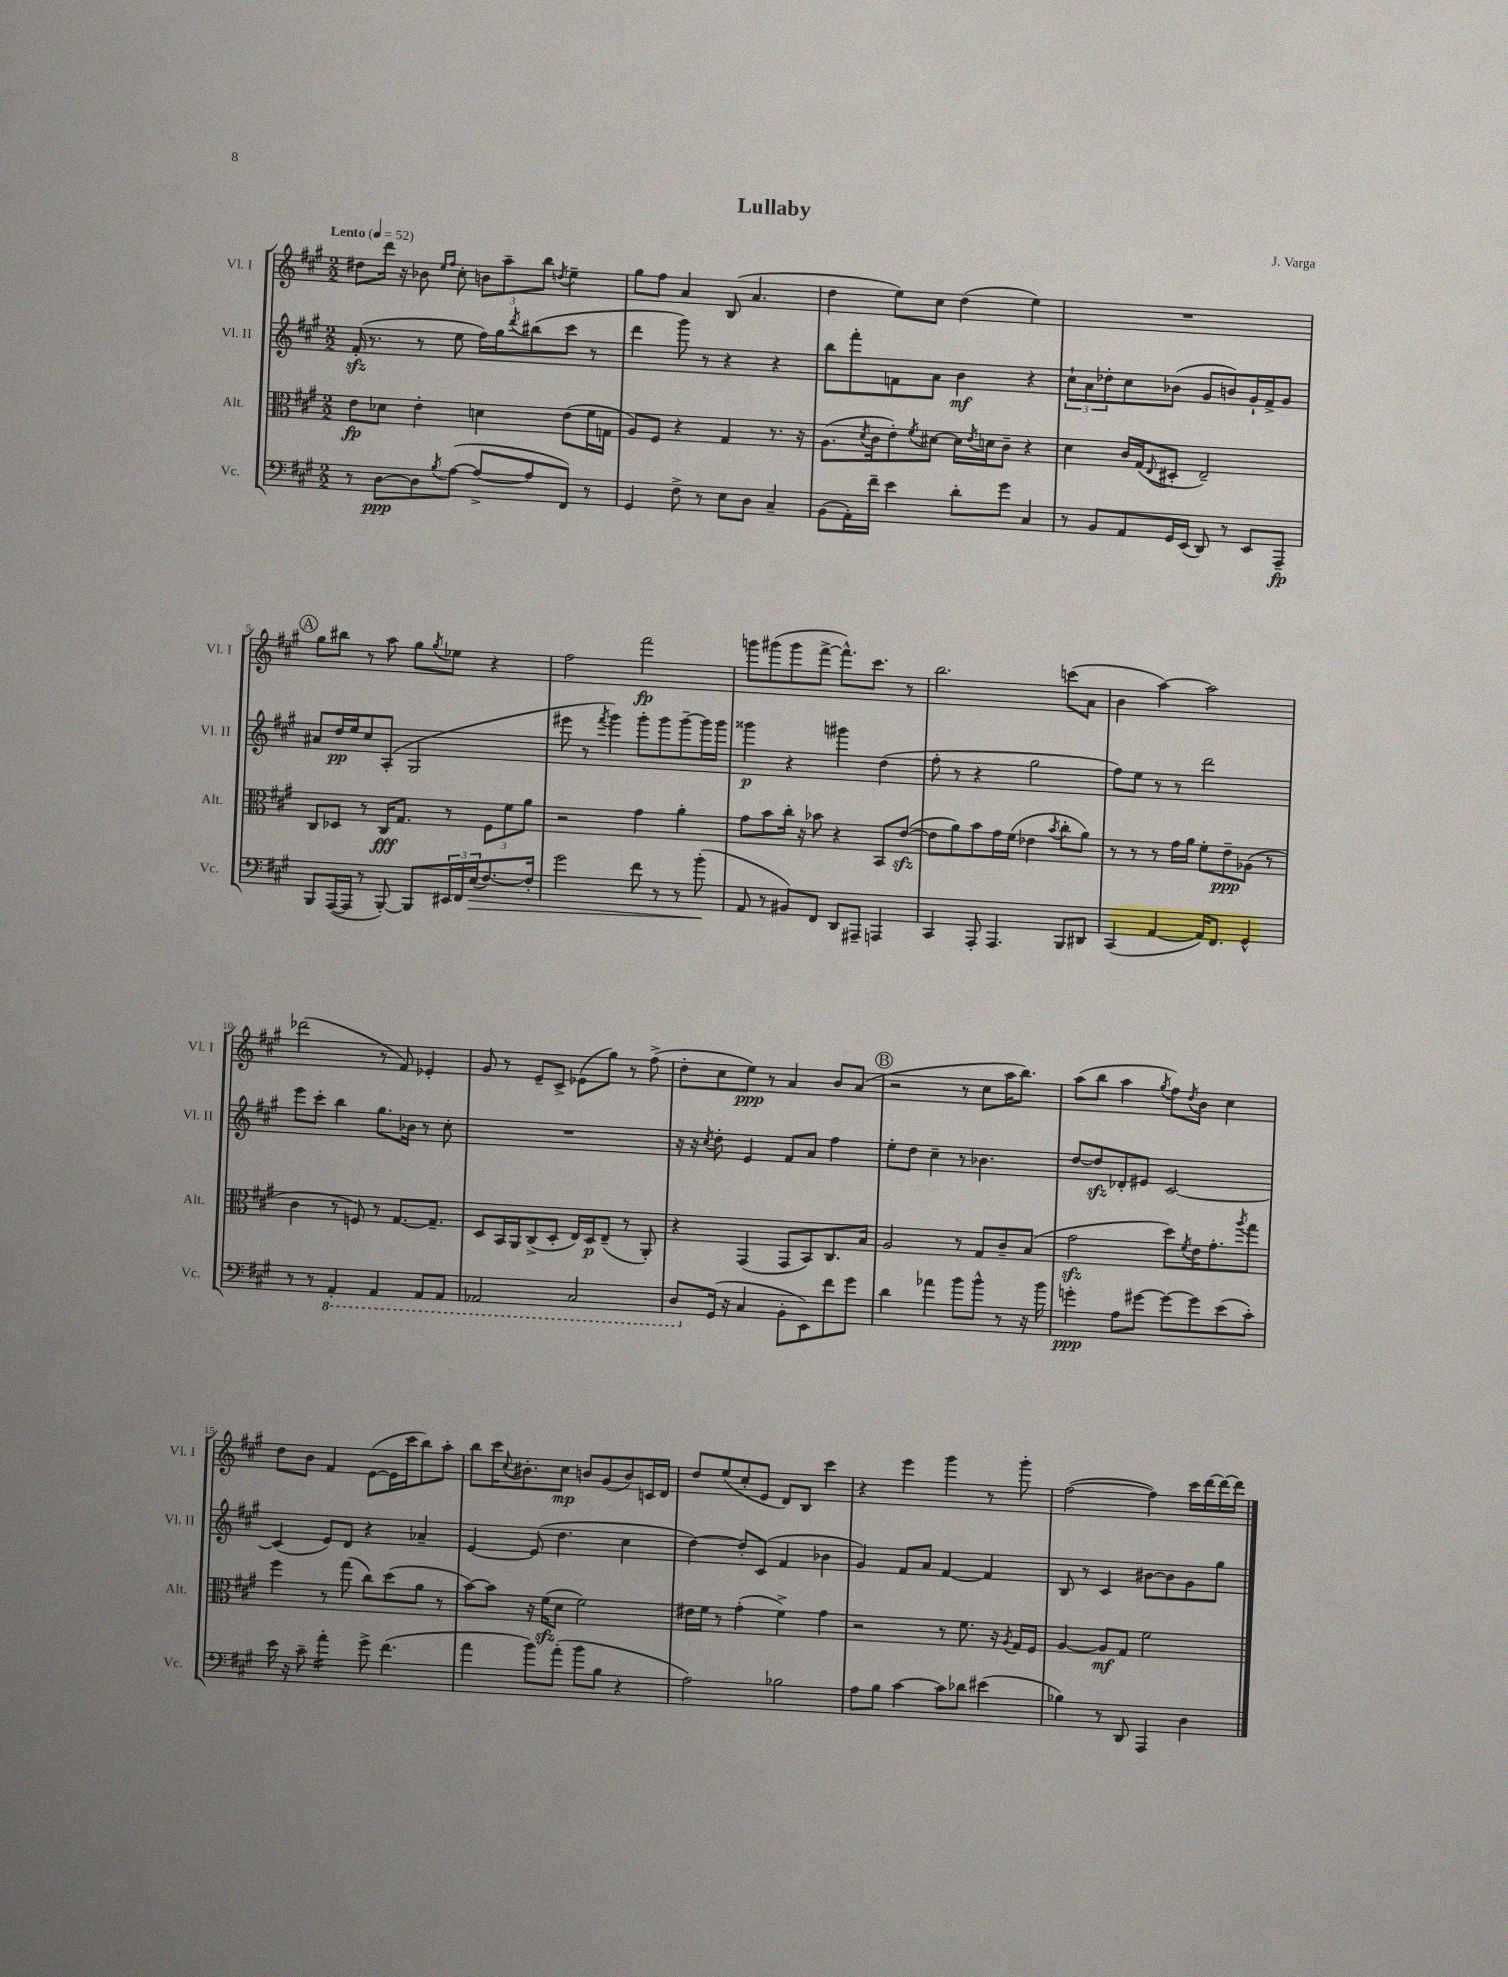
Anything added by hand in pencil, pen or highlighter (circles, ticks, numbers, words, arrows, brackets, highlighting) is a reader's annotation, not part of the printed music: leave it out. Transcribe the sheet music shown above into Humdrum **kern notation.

**kern	**kern	**kern	**kern
*staff4	*staff3	*staff2	*staff1
*clefF4	*clefC3	*clefG2	*clefG2
*k[f#c#g#]	*k[f#c#g#]	*k[f#c#g#]	*k[f#c#g#]
*M2/2	*M2/2	*M2/2	*M2/2
*MM52	*MM52	*MM52	*MM52
8r	8e	(16f#'	8dd#
.	.	8.r	.
[8D	8d-	.	16ddd
.	.	.	16r
8D]	4e'	8r	8b-
.	.	.	16qqee
8qB	.	.	16qqff#
([8A	.	8ee	8cc#'
8A^_	4d	16ff#)	12b
.	.	16gg#	.
.	.	.	12aa~
.	.	8qddd	.
8A]	.	(8bb#	.
.	.	.	12bb
.	.	.	8qdd
8FF#)	(8e	8ccc#	4ee~
8r	16f#	8r	.
.	16G	.	.
=	=	=	=
4GG#	8A)	4ddd	8gg#
.	8F#	.	8ff#
8F#^	4r	8ggg#)	4a
8r	.	8r	.
8E	4G#	4r	(8B
8D	.	.	4.a
4C#~	8.r	4r	.
.	16r	.	.
=	=	=	=
(8BB	(8.A	8bb	4dd
16AA')	.	8fff#'	.
.	8qd	.	.
16f#~	16c#	.	.
4e	8e')	8f	8ee)
.	8qf#	.	.
.	[8d#	8a	8cc#
8d'	16d#]	4b	(4dd
.	8qe	.	.
.	16d	.	.
8g#	8c#~	.	.
4C#	4r	4r	4ee)
=	=	=	=
8r	4d	12cc#`	1r
.	.	12a	.
8BB	.	.	.
.	.	12dd-'	.
8AA	16c#	8cc#	.
.	(16G#	.	.
.	8qqE	.	.
16GG#	8D#'	(8b-	.
(16EE	.	.	.
8DD)	2E~)	8g#	.
8r	.	8b)	.
8EE	.	16g#`	.
.	.	16f#^	.
8AAA~	.	8g#	.
=	=	=	=
8BBB	8C#	8a#	8gg#
([16AAA	8D-	16dd	8bb#
16AAA]	.	16ee	.
8r	8r	8cc#	8r
[8BBB')	16C#	(8A'	8aa
.	8.G#	.	.
8BBB]	.	2G#	8gg#
.	.	.	8qgg#
24EE#	8r	.	8ee-
24FF#	.	.	.
(24E	.	.	.
[8.F#)	12F#	.	4r
.	12f#	.	.
.	12a	.	.
16F#']	.	.	.
=	=	=	=
2g#	2r	8eee#	2ff#
.	.	8r	.
.	.	8qfff#	.
.	.	4ggg#)	.
8f#	4g#	8ggg#'	2fff#
8r	.	8ggg#	.
8r	4a'	[8ggg#~	.
(8b'	.	16ggg#]	.
.	.	16ggg#	.
=	=	=	=
8AA	8g#	4ggg##	8ggg
8r	8b	.	(8ggg#
8BB#)	16cc#'	4r	8ggg#
.	16r	.	.
8FF#	8b-	.	[8fff#^
8DD	4r	4ggg#	8.fff#^^])
8AAA#~	.	.	.
.	.	.	8.ccc#
4AAA	8BB	(4dd	.
.	([8e	.	8r
=	=	=	=
4CC#	8e]	8ff#'	2.bb
.	8a)	8r	.
8AAA'	8b	4r	.
4.AAA	16g#	.	.
.	(16f#	.	.
.	4e-	2gg#	.
.	8qb	.	.
8BBB	8cc#'	.	(8ccc
8DD#	8a)	.	8a
=	=	=	=
(4CC#	8r	8ff#)	4b
.	8r	8ee	.
[4AA	8r	8r	[4aa)
.	16g#	8r	.
.	16a	.	.
16AA])	8f#'	2ddd	2aa]
8.FF#	.	.	.
.	8e~	.	.
4GG#^^	(8A-	.	.
.	8r	.	.
=	=	=	=
8r	4c#	8eee	(2ddd-
8r	.	8ccc#'	.
4AAA'	8r	4bb	.
.	8F)	.	.
4AAA	8r	8.gg#	8r
.	[8.G#	.	8f#)
.	.	16b-	.
8AAA	.	8r	4e-'
.	8.G#~]	.	.
8AAA	.	8cc#'	.
=	=	=	=
2AAA-	8D	1r	8g#
.	16BB	.	8r
.	16AA	.	.
.	(8C#^	.	8e~
.	8D'	.	8c#^
2CC#	16E)	.	(8e-
.	16D	.	.
.	(8E~	.	8gg#)
.	8r	.	8r
.	8AA')	.	(8ff#^
=	=	=	=
8DD	4r	16r	8dd'
.	.	16r	.
.	.	8qcc#	.
(16GG#	.	8dd'	8cc#
16r	.	.	.
4C#	(4GG#	4e	8ee)
.	.	.	8r
8BB'	8GG#	8f#	4a
8EE)	8BB)	8a	.
8f#	8.C#	4ff#	8b
8g#	.	.	(8a
.	16B	.	.
=	=	=	=
4d	2A	8ee'	2r
.	.	8dd	.
4a-	.	4cc#~	.
8b	8r	8r	8r
8b^^	8G#	4.b-	8cc#
8r	8c#~	.	16aa
.	.	.	8.bb)
16r	(8B	.	.
16b	.	.	.
=	=	=	=
4g'	2g#	[8dd	(8aa
.	.	8dd]	8bb
8A	.	8d-'	4aa
[8g#	.	8e#	.
.	.	.	8qgg#
8g#_	8dd)	[2c#	8ff#)
.	8qf#	.	8qdd
8g#]	16e	.	8b
.	8.g#'	.	.
(8e	.	.	4cc#
.	8qaa	.	.
8c#')	8gg#	.	.
=	=	=	=
16e	4ff#	(4c#]	8dd
16r	.	.	.
8c#~	.	.	8b
4a'	8r	8e)	4f#
.	(8gg#	8d	.
8g#^	8cc#)	4r	([8e
(4.f#	(8dd	.	16e]
.	.	.	16ccc#
.	8a	4a-~	8bb)
.	8r	.	8aa'
=	=	=	=
4a	[8b)	[4e	8bb
.	8b]	.	16ccc#
.	.	.	8qqcc#
.	.	.	8.b#'
8b)	16r	(8e]	.
.	(16f#	.	.
(8a'	8d	4.dd	8cc#
8b	2f#)	.	8b
8B	.	.	(8g#
4r	.	4cc#	8b)
.	.	.	16c
.	.	.	16d
=	=	=	=
2A)	16e#	[4dd)	8dd
.	16f#	.	.
.	8r	.	(8ee
.	(4g#'	8dd']	8cc#'
.	.	(8c#	8e
2B-	4f#^)	4f#	8d)
.	.	.	8B
.	4g#	4b-	4ccc#
=	=	=	=
8A	2r	4g#)	4r
8B	.	.	.
[4c#	.	8f#	4eee
.	.	8a	.
8c#]	8r	[4f#	4ggg#
8d-	8.f#	.	.
(4e#	.	4f#]	8r
.	16r	.	.
.	8qA	.	.
.	16G#	.	8ggg#'
.	16F#	.	.
=	=	=	=
4B-)	[4A	8B	([2ff#
.	.	8r	.
8r	8A]	4c#	.
8DD	8G#	.	.
4AAA	2f#	[8b#	4ff#])
.	.	8b#]	.
4D	.	8g#	16ccc#
.	.	.	[16ddd
.	.	8gg#	16ddd_
.	.	.	16ddd]
==	==	==	==
*-	*-	*-	*-
